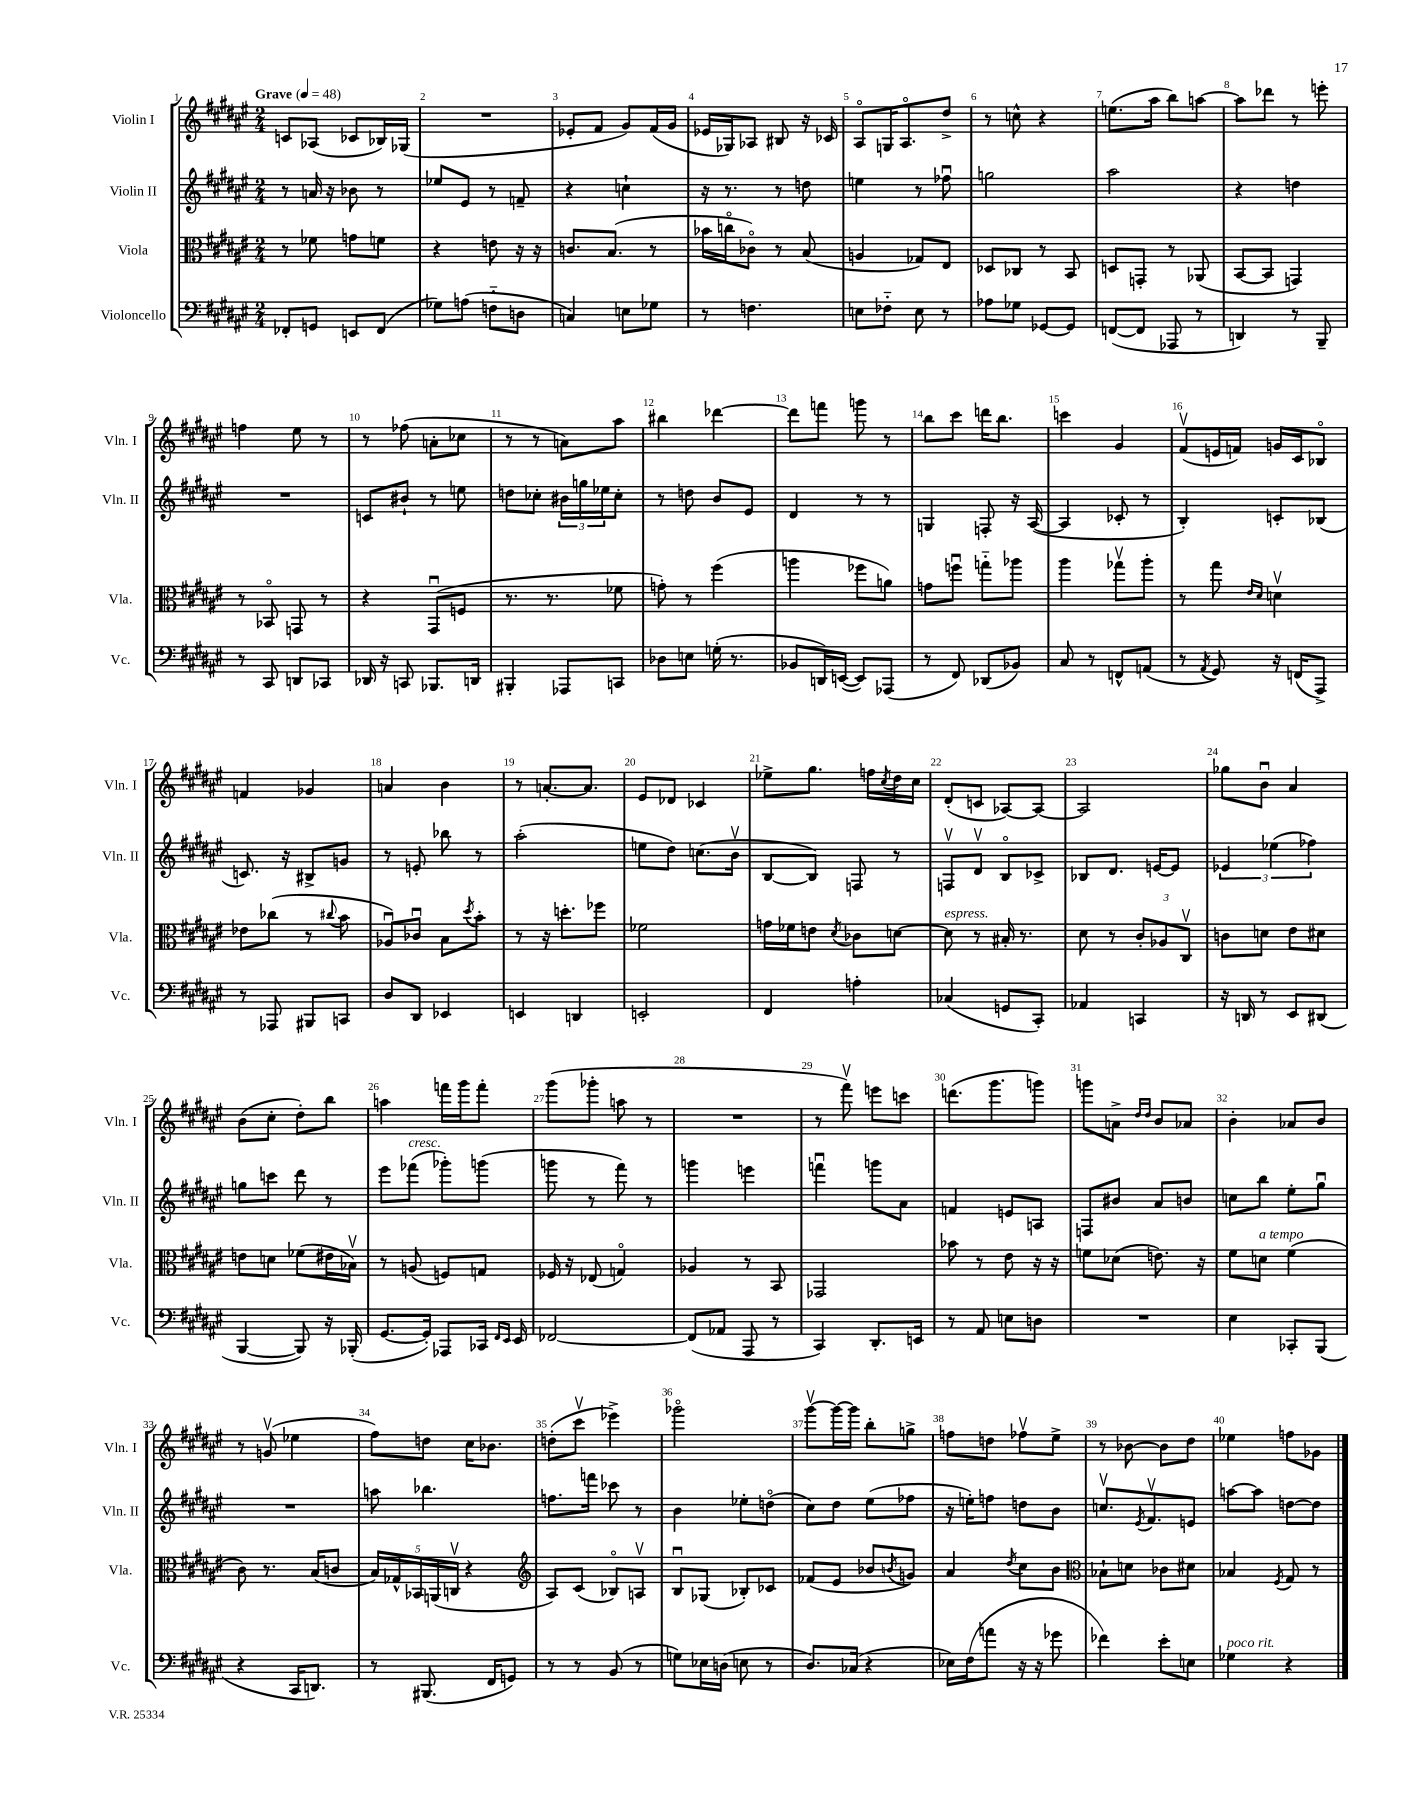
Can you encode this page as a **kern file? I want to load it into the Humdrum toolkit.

**kern	**kern	**kern	**kern
*staff4	*staff3	*staff2	*staff1
*clefF4	*clefC3	*clefG2	*clefG2
*k[f#c#g#d#a#e#]	*k[f#c#g#d#a#e#]	*k[f#c#g#d#a#e#]	*k[f#c#g#d#a#e#]
*M2/4	*M2/4	*M2/4	*M2/4
*MM48	*MM48	*MM48	*MM48
8FF-'/L	8r	8r	8c/L
8GG/J	8f-\	16a/	(8A-/J
.	.	16r	.
8EE/L	8g\L	8b-\	8c-/L
(8FF-/J	8f\J	8r	16B-/L)
.	.	.	(16G-/JJ
=	=	=	=
8G-\L)	4r	8ee-/L	2r
(8A\J	.	8e#/J	.
8F'~\L	8e\	8r	.
8D\J	16r	8f~/	.
.	16r	.	.
=	=	=	=
4C/)	8.c/L	4r	8e-'/L
.	.	.	8f#/J
.	(8.B/J	.	.
8E\L	.	4cc`\	8g#/L)
8G-\J	8r	.	(16f#/L
.	.	.	16g#/JJ
=	=	=	=
8r	16b-\LL	16r	16e-/LL
.	16cco\J	8.r	16G-/J)
4.F\	8c-o\J)	.	8A-/J
.	8r	8r	8B#/
.	(8B/	8dd\	16r
.	.	.	16c-/
=	=	=	=
8E\L	4A/	4ee\	8A#o/L
8F-'~\J	.	.	16G/K
.	.	.	8.A#o/
8E\	8G-/L)	8r	.
8r	8E#/J	8ff-u\	8dd#^/J
=	=	=	=
8A-\L	8D-/L	2gg\	8r
8G-\J	8C-/J	.	8cc^^\
[8GG-/L	8r	.	4r
8GG-/]J	8BB/	.	.
=	=	=	=
([8FF/L	8D/L	2aa#\	(8.ee\L
8FF/]J	8GG'/J	.	.
.	.	.	16aa#\Jk
8AAA-/	8r	.	8bb\L)
8r	(8AA-/	.	[8aa\J
=	=	=	=
4DD/)	[8BB/L	4r	8aa\]L
.	8BB/]J	.	8ddd-\J
8r	4GG/)	4dd\	8r
8BBB~/	.	.	8eee'\
=	=	=	=
8r	8r	2r	4ff\
8CC#/	8BB-o/	.	.
8DD/L	8GG/	.	8ee#\
8CC-/J	8r	.	8r
=	=	=	=
16DD-/	4r	8c/L	8r
16r	.	.	.
8CC/	.	8b#`/J	(8ff-\
8.BBB-/L	(8GG#u/L	8r	8a'\L
.	8F/J	8ee\	8cc-\J
16DD/Jk	.	.	.
=	=	=	=
4BBB#'/	8.r	8dd\L	8r
.	.	8cc-'\J	8r
.	8.r	.	.
8AAA-/L	.	24b#\LL	8a\L)
.	.	24gg\	.
.	.	24ee-\J	.
8CC/J	8f-\	8cc-'\J	8aa#\J
=	=	=	=
8D-\L	8g'\)	8r	4bb#\
8E\J	8r	8dd\	.
(16G'\	(4ff#\	8b/L	[4ddd-\
8.r	.	.	.
.	.	8e#/J	.
=	=	=	=
8BB-/L	4aa\	4d#/	8ddd-\]L
16DD/L)	.	.	8fff\J
([16EE/JJ	.	.	.
8EE/]L)	8ff-\L	8r	8ggg\
(8AAA-/J	8a\J)	8r	8r
=	=	=	=
8r	8g\L	4G/	8bb\L
8FF#/)	8ffu\J	.	8ccc#\J
(8DD-/L	8gg'~\L	8F'/	16ddd\LK
.	.	.	8.bb\J
8BB-/J)	8aa-\J	16r	.
.	.	([16A#/	.
=	=	=	=
8C#/	4aa#\	4A#/]	4ccc\
8r	.	.	.
8FF^^/L	8gg-v\L	8c-'/	4g#/
(8AA/J	8aa#'\J	8r	.
=	=	=	=
8r	8r	4B'/)	(8f#v/L
8qAA#/	.	.	.
8GG#/)	8gg#\	.	16e/L
.	.	.	16f/JJ)
.	16qqe#/LL	.	.
.	16qqd#/JJ	.	.
16r	4dv\	8c'/L	16g/LL
(16FF/LK	.	.	16c#/J
8AAA#^/J)	.	(8B-/J	8B-o/J
=	=	=	=
8r	8e-\L	8.c/)	4f/
8AAA-/	(8cc-\J	.	.
.	.	16r	.
8BBB#/L	8r	8B#^/L	4g-/
.	8qqcc#/	.	.
8CC/J	8b\	8g/J	.
=	=	=	=
8D#/L	8A-u/L)	8r	4a/
8DD#/J	8c-u/J	8e'/	.
4EE-/	8B\L	8bb-\	4b\
.	8qdd#/	.	.
.	8b'\J	8r	.
=	=	=	=
4EE/	8r	(2aa#'\	8r
.	16r	.	[8.a'/L
.	8.dd'\L	.	.
4DD/	.	.	.
.	.	.	8.a/]J
.	8ff-\J	.	.
=	=	=	=
2EE'/	2f-\	8ee\L	8e#/L
.	.	8dd#\J)	8d-/J
.	.	(8.cc\L	4c-/
.	.	16bv\Jk	.
=	=	=	=
4FF#/	16g\LL	[8B/L	8ee-^\L
.	16f-\J	.	.
.	8e\J	8B/]J)	8.gg#\J
.	8qd#/	.	.
4A'\	8c-\L	8F/	.
.	.	.	16ff\LL
.	.	.	8qcc#/
.	[8d\J	8r	16dd#\
.	.	.	16cc#\JJ
=	=	=	=
(4C-/	8d\]	8Fv/L	(8d#'/L
.	8r	8d#v/J	8c/J
8GG/L	16B#'/	8Bo/L	[8A-/L)
.	8.r	.	.
8CC#'/J)	.	8c-^/J	8A-/_J
=	=	=	=
4AA-/	8d#\	8B-/L	2A-/]
.	8r	8.d#/J	.
4CC/	12c#'/L	.	.
.	.	[16e/LK	.
.	12A-/	.	.
.	.	8e/]J	.
.	12C#v/J	.	.
=	=	=	=
16r	8c\L	6e-/	8gg-\L
16DD/	.	.	.
8r	8d\J	.	8bu\J
.	.	(6ee-\	.
8EE#/L	8e#\L	.	4a#/
.	.	6ff-\)	.
(8DD#/J	8d#\J	.	.
=	=	=	=
[4BBB/	8e\L	8gg\L	(8b\L
.	8d\J	8ccc\J	8cc#'\J
8BBB/])	(8f-\L	8ddd#\	8dd#'\L)
16r	16e#\L	8r	8bb\J
(16BBB-'/	16B-v\JJ)	.	.
=	=	=	=
[8.GG#/L	8r	8eee#\L	4aa\
.	(8A/	(8fff-\J	.
16GG#'/]Jk)	.	.	.
8AAA-/L	8F/L)	8ggg-'\L)	16fff\LL
.	.	.	16ggg#\J
16CC-/Jk	8G/J	(8ggg\J	8fff'\J
16qqFF#/LL	.	.	.
16qqEE#/JJ	.	.	.
16EE#/	.	.	.
=	=	=	=
[2FF-/	16F-/	8ggg\	(8ggg#\L
.	16r	.	.
.	(8E-/	8r	8ggg-'\J
.	4Go/)	8fff#\)	8aa\
.	.	8r	8r
=	=	=	=
(8FF-/]L	4A-/	4ggg\	2r
8AA-/J	.	.	.
8AAA#/	8r	4eee\	.
8r	8BB/	.	.
=	=	=	=
4CC#/)	2GG-/	4fffu\	8r
.	.	.	8fff#v\)
8.DD#'/L	.	8ggg\L	8eee\L
.	.	8a#\J	8ccc\J
16EE/Jk	.	.	.
=	=	=	=
8r	8b-\	4f/	(8.ddd\L
8AA#/	8r	.	.
.	.	.	8.ggg#\
8E\L	8e#\	8e/L	.
8D\J	16r	8A/J	8ggg\J)
.	16r	.	.
=	=	=	=
2r	8f\L	8F/L	8ggg\L
.	(8d-\J	8b#/J	8a^\J
.	.	.	16qqdd#/LL
.	.	.	16qqdd#/JJ
.	8.e\)	8a#/L	8b/L
.	.	8b/J	8a-/J
.	16r	.	.
=	=	=	=
4E#\	8f#\L	8cc\L	4b'\
.	8d\J	8bb\J	.
8CC-'/L	(4f#\	8ee#'\L	8a-/L
(8BBB/J	.	8gg#u\J	8b/J
=	=	=	=
4r	8c#\)	2r	8r
.	8.r	.	(8gv/
16CC#/LK	.	.	4ee-\
8.DD/J)	(16B/LK	.	.
.	8c/J	.	.
=	=	=	=
8r	20B/LL)	8aa\	8ff#\L)
.	20G-^^/	.	.
.	20BB-/	.	.
(8.BBB#/	.	4.bb-\	8dd\J
.	(20AA/	.	.
.	20Cv/JJ	.	.
.	4r	.	16cc#\LK
16FF#/LK	.	.	8.b-\J
8GG/J)	.	.	.
=	=	=	=
*	*clefG2	*	*
8r	8A#/L)	8.ff\L	(8dd'\L
8r	(8c#/J	.	8ccc#v\J
.	.	16fff\Jk	.
(8BB/	8B-o/L)	8ccc-\	4eee-^\)
8r	8Av/J	8r	.
=	=	=	=
8G\L)	8Bu/L	4b\	2ggg-o\
16E-\L	(8G-/J	.	.
(16D\JJ	.	.	.
8E\	8B-'/L)	8ee-'\L	.
8r	8c-/J	(8ddo\J	.
=	=	=	=
8.D#/L)	(8f-/L	8cc#\L)	[8ggg#v\L
.	8e#/J	8dd#\J	16ggg#\_L
(16C-/Jk	.	.	16ggg#\]JJ
4r	8b-/L	(8ee#\L	8bb'\L
.	8qb/	.	.
.	8g/J)	8ff-\J	8gg^\J
=	=	=	=
16E-\LL)	4a#/	16r	8ff\L
(16F#\J	.	16ee'\LK)	.
8a\J	.	8ff\J	8dd\J
.	8qdd#/	.	.
16r	8cc#\L	8dd\L	8ff-v\L
16r	.	.	.
8g-\	8b\J	8b\J	8ee#^\J
=	=	=	=
*	*clefC3	*	*
4f-\)	8B-`\L	8.ccv/L	8r
.	8d\J	.	[8b-\
.	.	8qe#/	.
.	.	8.f#v/	.
8e#'\L	8c-\L	.	8b-\]L
8E\J	8d#\J	8e/J	8dd#\J
=	=	=	=
4G-\	4B-/	[8aa\L	4ee-\
.	.	8aa\]J	.
.	8qF#/	.	.
4r	8G#/	[8dd\L	8ff\L
.	8r	8dd\]J	8g-\J
==	==	==	==
*-	*-	*-	*-
